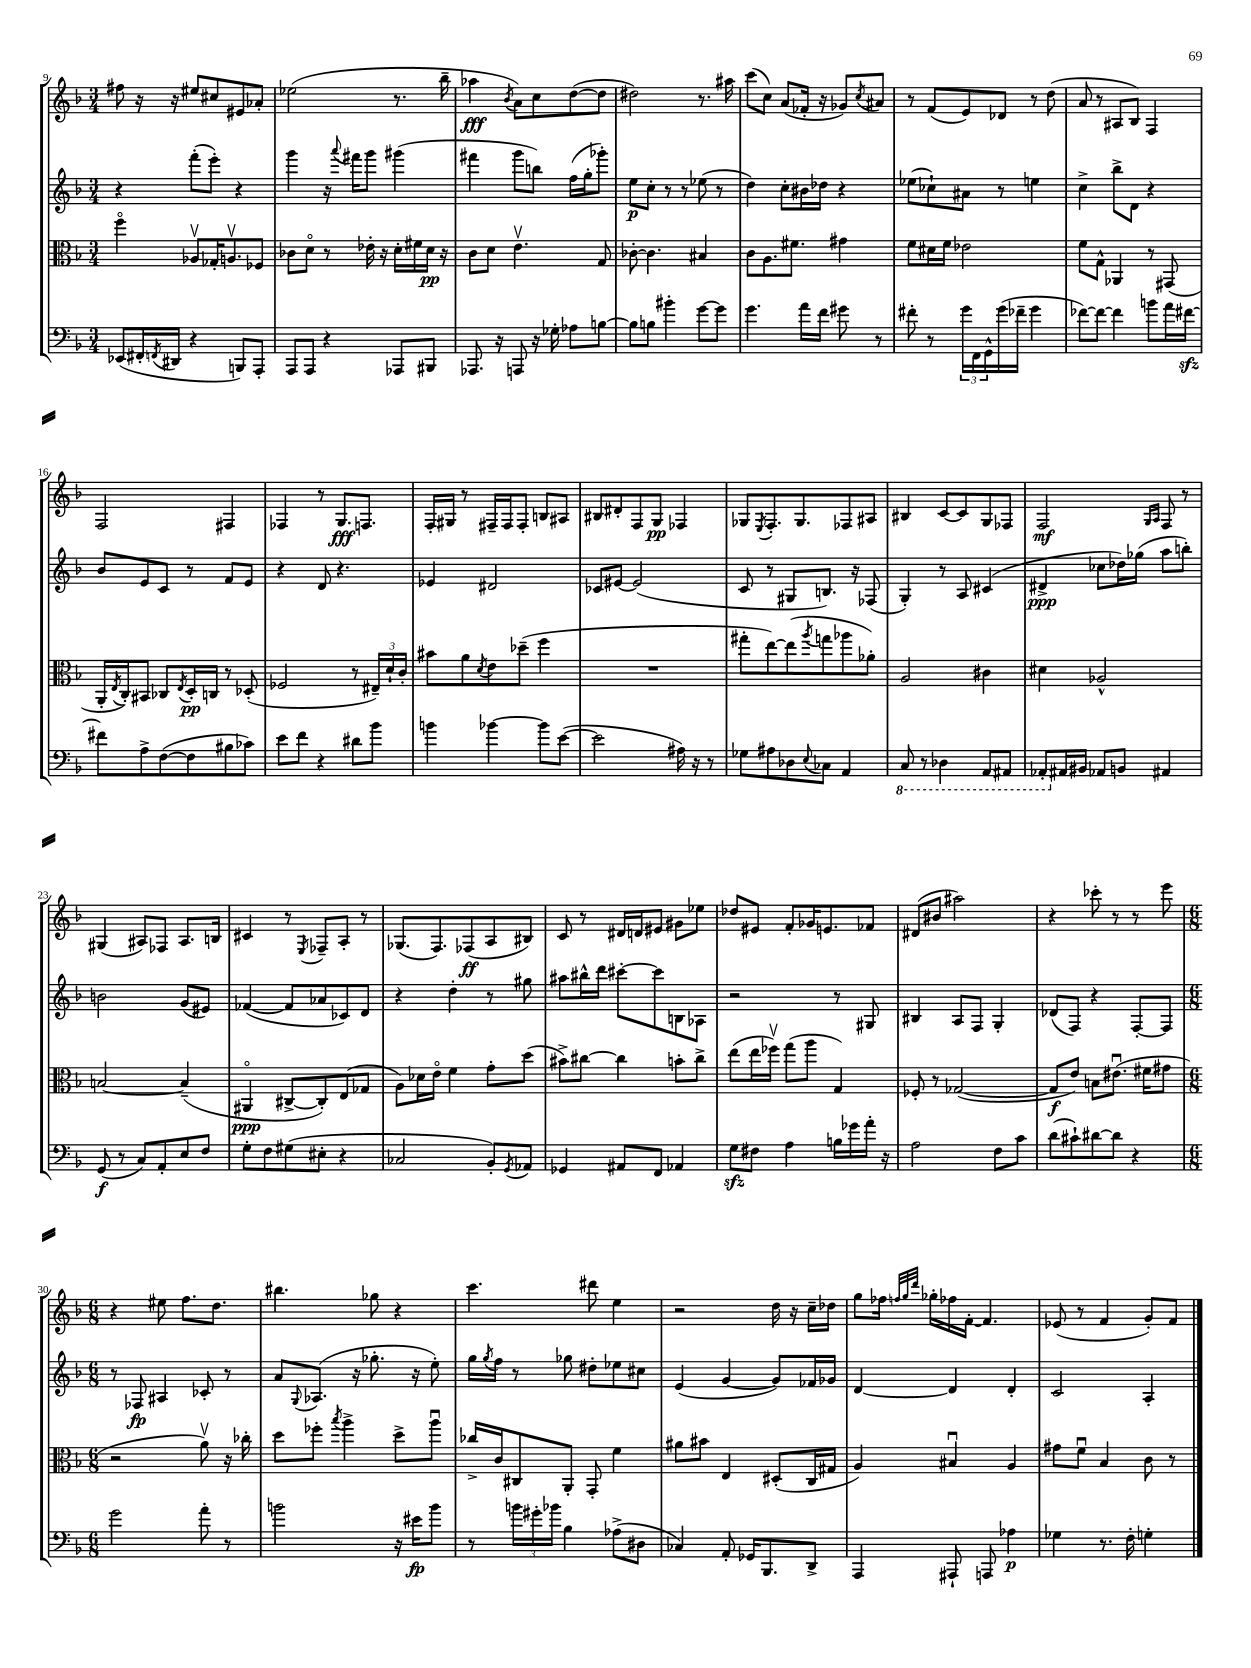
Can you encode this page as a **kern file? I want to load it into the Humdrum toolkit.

**kern	**kern	**kern	**kern
*staff4	*staff3	*staff2	*staff1
*clefF4	*clefC3	*clefG2	*clefG2
*k[b-]	*k[b-]	*k[b-]	*k[b-]
*M3/4	*M3/4	*M3/4	*M3/4
(8EE-	4ffo	4r	8ff#
16FF#'	.	.	16r
8qFF	.	.	.
16DD#	.	.	16r
4r	8A-v	(8fff'	8ee#
.	16G-'	8eee')	8cc#
.	8.Av	.	.
8BBB)	.	4r	8e#
8AAA'	8F-	.	8a-'
=	=	=	=
8AAA	8c-	4ggg	(2ee-
8AAA	8do	.	.
4r	8r	16r	.
.	.	8qqaaa	.
.	.	16fff#	.
.	16e-'	8ggg	.
.	16r	.	.
8AAA-	16d'	(4ggg#	8.r
.	16f#	.	.
8BBB#	16d	.	.
.	16r	.	16bb-~
=	=	=	=
8.AAA-	8c	4fff#	4aa-
.	8d	.	.
16r	.	.	.
.	.	.	8qb-
8AAA	4.ev	8ggg	8a)
16r	.	8bb)	8cc
16G-'	.	.	.
8A-	.	(16ff	([8dd
.	.	16gg'	.
[8B	8G	8ggg-')	8dd]
=	=	=	=
8B]	[8c-'	8ee	2dd#)
8B	4.c-]	8cc'	.
4b#'	.	8r	.
.	.	8r	.
[8g	4B#	(8ee-	8.r
8g]	.	8r	.
.	.	.	16aa#
=	=	=	=
4.g	8c	4dd)	(8ccc
.	8.A	.	8cc)
.	.	8cc'	(8a
.	8.f#	.	.
16a	.	16b#	16f-'
16f	.	16dd-	16r
8g#	4g#	4r	8g-)
.	.	.	8qcc
8r	.	.	8a#
=	=	=	=
8f#'	8f	(8ee-	8r
8r	16d#	8cc-`)	(8f
.	16f	.	.
24g	2e-	8a#	8e)
24FF	.	.	.
24GG^^	.	.	.
(16g	.	8r	8d-
16f-~	.	.	.
4g	.	4ee	8r
.	.	.	(8dd
=	=	=	=
[8f-)	8f	4cc^	8a
8f-_	8G^^	.	8r
4f-]	4AA-	8bb-^	8A#
.	.	8d	8B-)
8b	8r	4r	4F
16a	(8GG#	.	.
[16f#	.	.	.
=	=	=	=
8f#]	16AA'	8b-	2F
.	8qE	.	.
.	16C')	.	.
8A^	8BB#	8e	.
([8F	8C-	8c	.
.	8qE	.	.
8F]	16D'	8r	.
.	16C	.	.
8B#	8r	8f	4F#
8c-)	(8D-'	8e	.
=	=	=	=
8e	2F-	4r	4F-
8f	.	.	.
4r	.	8d	8r
.	.	4.r	8.G
8d#	8r	.	.
.	.	.	8.F
8b-	24E#~)	.	.
.	24d`	.	.
.	24c'	.	.
=	=	=	=
4b	8b#	4e-	16F'
.	.	.	16G#
.	8a	.	8r
.	8qd	.	.
[4b-	8e	2d#	16F#~
.	.	.	16F#
.	(8dd-~	.	8F#'
8b-]	4ff	.	8B
([8e	.	.	8A#
=	=	=	=
2e]	2.r	8c-	8B#
.	.	[8e#	8d#'
.	.	(2e#]	8F
.	.	.	8G
16A#)	.	.	4F-
16r	.	.	.
8r	.	.	.
=	=	=	=
8G-	8gg#'	8c	8G-
.	.	.	8qE
8A#	[8ee)	8r	8.F'
8D-	(8ee]	8G#	.
.	.	.	8.G-
8qqE	8qaa	.	.
8C-	8gg	8.B)	.
4AA	8aa-	.	8F-
.	.	16r	.
.	8a-')	(8F-	8A#
=	=	=	=
8CC	2A	4G')	4B#
8r	.	.	.
4DD-	.	8r	[8c
.	.	8A	8c]
8AAA	4c#	(4c#	8G
8AAA#	.	.	8F-
=	=	=	=
8AAA-'	4d#	4d#^	2F
16AA#	.	.	.
16BB#	.	.	.
8AA-	2A-^^	8cc-	.
8BB	.	16dd-)	.
.	.	(16gg-	.
.	.	.	16qqG
.	.	.	16qqA
4AA#	.	8aa	8F
.	.	8bb')	8r
=	=	=	=
(8GG	[2B	2b	(4G#
8r	.	.	.
8C)	.	.	8A#)
8AA'	.	.	8F-
8E	(4B~]	(8g	8.A#
8F	.	8e#)	.
.	.	.	16B
=	=	=	=
8G'	4AA#o	([4f-	4c#
8F	.	.	.
(8G#	[8C#^	8f-]	8r
.	.	.	8qE
8E#'	8C#'])	8a-	8F-~
4r	(8E	8c-)	8A'
.	8G-	8d	8r
=	=	=	=
2C-	8A)	4r	(8.G-
.	16d-	.	.
.	16eo	.	8.F)
.	4f	4dd'	.
.	.	.	(8F-
8BB-')	8g'	8r	8A
8qGG	.	.	.
8AA-	(8dd	8gg#	8B#)
=	=	=	=
4GG-	8b#^)	8aa#	8c
.	[8cc#	16bb#^^	8r
.	.	16ddd	.
8AA#	4cc#]	[8ccc#'	16d#
.	.	.	16d
8FF	.	8ccc#]	8e#
4AA-	8b'	8B	8g#
.	8cc#^	8A-	8ee-
=	=	=	=
8G	(8ee	2r	8dd-
8F#	16ee	.	8e#
.	16ff-v)	.	.
4A	(8gg	.	8f'
.	8aa	.	16g-
.	.	.	8.e
16B	4G)	8r	.
16g-	.	.	.
16a'	.	8G#	8f-
16r	.	.	.
=	=	=	=
2A	8F-'	4B#	(8d#
.	8r	.	8b#
.	([2G-	8A	2aa#)
.	.	8F	.
8F	.	4G'	.
8c	.	.	.
=	=	=	=
(8d	8G-]	(8d-	4r
8c#`)	8e)	8F)	.
[8d#	8B	4r	8ccc-'
8d#]	(8.e#u	.	8r
4r	.	[8F'	8r
.	16f#	.	.
.	8g#	8F]	8eee
=	=	=	=
*M6/8	*M6/8	*M6/8	*M6/8
2g	2r	8r	4r
.	.	8F-	.
.	.	4A#	8ee#
.	.	.	8.ff
8a'	8av)	8c-'	.
.	.	.	8.dd
8r	16r	8r	.
.	16cc-'	.	.
=	=	=	=
2b	8dd	8a	4.bb#
.	.	8qqG	.
.	8ff-'	(8.A-	.
.	8qbb-	.	.
.	4aa^	.	.
.	.	16r	.
.	.	8.gg-'	8gg-
16r	8dd^	.	4r
16e#	.	16r	.
8b	8aau	8ee')	.
=	=	=	=
8r	16cc-^	16gg	4.ccc
.	.	8qgg	.
.	16c	16ff	.
24b	8C#	8r	.
24g#'	.	.	.
24b-	.	.	.
4B-	8AA'	8gg-	.
.	8GG'	8dd#'	8ddd#
(8A-^	4f	8ee-	4ee
8D#	.	8cc#	.
=	=	=	=
4C-)	8a#	(4e	2r
.	8b#	.	.
8AA'	4E	[4g	.
16GG-	.	.	.
8.BBB-	.	.	.
.	(8D#'	8g])	16dd
.	.	.	16r
8DD^	16C	16f-	16cc~
.	16G#	16g-	16dd-
=	=	=	=
4AAA	4A)	[4d	8gg
.	.	.	16ff-
.	.	.	32qqff
.	.	.	32qqgg
.	.	.	32qqddd
.	.	.	16gg-'
8AAA#`	4B#u	4d]	16ff-
.	.	.	[16f'
8AAA	.	.	4.f]
4A-	4A	4d'	.
=	=	=	=
4G-	8g#	2c	(8e-
.	8fu	.	8r
8.r	4B-	.	4f
16F'	.	.	.
4G'	8c	4A'	8g')
.	8r	.	8f
==	==	==	==
*-	*-	*-	*-
